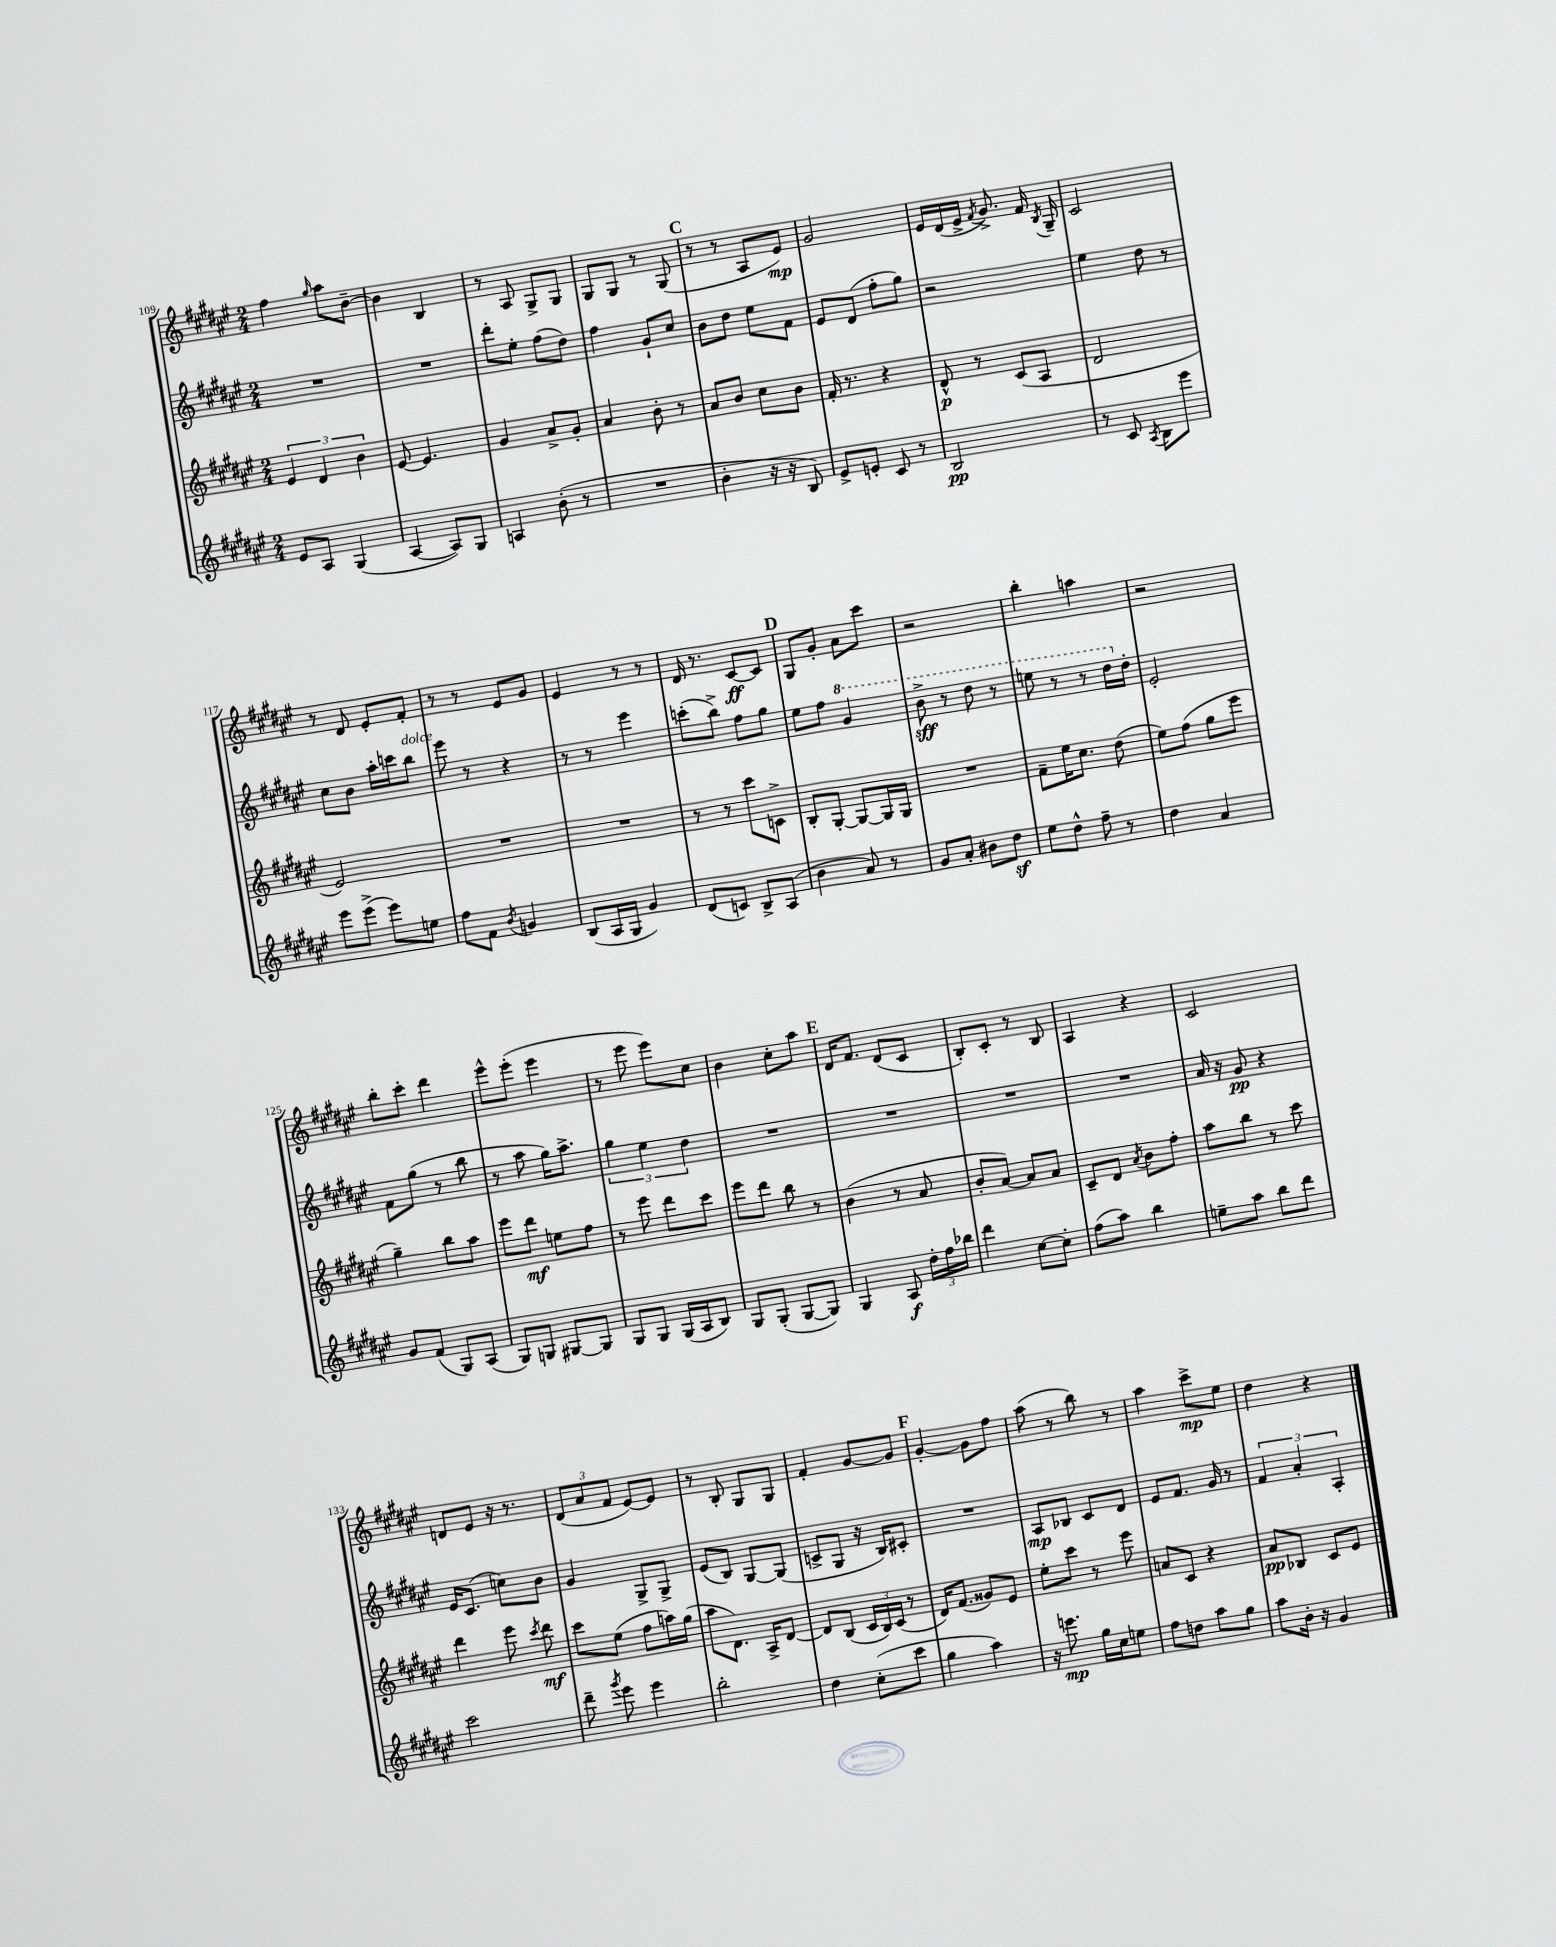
<<
\new StaffGroup <<
\new Staff = "s0" {
    \clef treble \key fis \major \numericTimeSignature \time 2/4
    \autoBeamOff fis''4 \grace { gis''16 } ais''8[ b'8]~-- |
    b'4 b4 |
    r8 ais8 gis8[-> gis8] |
    gis8[ gis8] r8 gis8( |
    \mark \markup { \bold "C" } r8 r8 ais8[ eis'8]\mp) |
    gis'2 |
    eis'16[ dis'16( eis'16]-> \acciaccatura { fis'8 } gis'8.->) fis'16 \acciaccatura { b8 } gis16-- |
    cis'2 |
    r8 dis'8 eis'8[-. fis'8]-. |
    r8 r8 eis'8[ gis'8] |
    eis'4 r8 r8 |
    dis'16 r8. cis'8[~\ff cis'8] |
    \mark \markup { \bold "D" } gis8[ gis'8]-. ais'8[ cis'''8] |
    r2 |
    b''4-. a''4 |
    r2 |
    b''8[-. cis'''8]-. dis'''4 |
    eis'''8[-^ eis'''8]-.( eis'''4 |
    r8 eis'''8 eis'''8[) cis''8] |
    b'4 cis''8[-. ais''8] |
    \mark \markup { \bold "E" } dis'16[ fis'8.] dis'8[( cis'8] |
    b8[-.) cis'8]-. r8 b8 |
    ais4 r4 |
    cis'2 |
    d'8[ eis'8] r16 r8. |
    \tuplet 3/2 { dis'8[( ais'8 fis'8] } eis'8[~) eis'8] |
    r8 b8-. gis8[ gis8] |
    fis'4-. gis'8[~ gis'8] |
    \mark \markup { \bold "F" } gis'4~-. gis'8[ fis''8] |
    ais''8( r8 b''8) r8 |
    ais''4 cis'''8[->\mp eis''8] |
    dis''4 r4 \bar "|." |
}
\new Staff = "s1" {
    \clef treble \key fis \major \numericTimeSignature \time 2/4
    \autoBeamOff R2 |
    R2 |
    dis'''8[-. eis''8]-. fis''8[( dis''8]) |
    fis''4 gis'8[-! cis''8] |
    \mark \markup { \bold "C" } b'8[ dis''8] eis''8[ fis'8] |
    eis'8[ dis'8]( fis''8[-. gis''8]) |
    r2 |
    eis''4 dis''8 r8 |
    cis''8[ b'8] ais''16[-. c'''16 b''8]^\markup { \italic "dolce" } |
    eis'''8 r8 r4 |
    r8 r8 eis'''4 |
    c'''8[-.( b''8]->) fis''8[ gis''8] |
    \mark \markup { \bold "D" } eis''8[ fis''8] \ottava #1 gis''4 |
    b''8->\sff r8 dis'''8 r8 |
    e'''8 r8 r8 dis'''16[ \ottava #0 dis''16]-. |
    eis'2-. |
    fis'8[ gis''8]( r8 b''8 |
    r8 ais''8 gis''16[) ais''8.]-> |
    \tuplet 3/2 { gis''4 eis''4 dis''4 } |
    R2 |
    \mark \markup { \bold "E" } R2 |
    R2 |
    R2 |
    ais'16 r16 gis'8\pp r4 |
    eis'16[ cis'8.]( c''8[) b'8] |
    gis'4 gis8[-> gis8]-> |
    eis'8[( b8]) gis8[~ gis8]( |
    c'8[-> gis8] r16 b16[) cis'8]-. |
    \mark \markup { \bold "F" } R2 |
    ais8[\mp bes8] cis'8[ dis'8] |
    eis'8[ fis'8.] gis'16 r8 |
    \tuplet 3/2 { fis'4 ais'4-. ais4-. } \bar "|." |
}
\new Staff = "s2" {
    \clef treble \key fis \major \numericTimeSignature \time 2/4
    \autoBeamOff \tuplet 3/2 { eis'4 dis'4 b'4 } |
    eis'8~ eis'4. |
    gis'4 ais'8[-> gis'8]-. |
    ais'4 b'8-. r8 |
    \mark \markup { \bold "C" } ais'8[ b'8] cis''8[ b'8] |
    fis'16-. r8. r4 |
    dis'8-^\p r8 cis'8[( ais8] |
    dis'2 |
    eis'2) |
    R2 |
    R2 |
    r8 r8 cis'''8[ c'8]-> |
    \mark \markup { \bold "D" } b8[-. gis8]~-. gis8[~ gis16 gis16] |
    R2 |
    fis'8[-- eis''16 cis''8.] dis''8( |
    eis''8[) fis''8]( gis''8[ eis'''8] |
    gis''4--) b''8[ ais''8] |
    eis'''8[ dis'''8]\mf e''8[ fis''8] |
    r8 eis'''8 dis'''8[ cis'''8] |
    eis'''8[ dis'''8] b''8 r8 |
    \mark \markup { \bold "E" } b'4( r8 ais'8 |
    b'8[-. ais'8]~) ais'8[ ais'8] |
    cis'8[-- dis'8] \acciaccatura { ais'8 } b'8[ fis''8]-. |
    ais''8[ b''8] r8 cis'''8 |
    dis'''4 eis'''8 \acciaccatura { cis'''8 } dis'''8\mf |
    cis'''8[ eis''8]( fis''8[ a''16) gis''16]( |
    ais''8[ dis'8.]) ais16[-> dis'8]~ |
    dis'8[ b8]( \tuplet 3/2 { cis'16[ b16) cis'16]( } r8 |
    \mark \markup { \bold "F" } dis'16[) fis'8.]( gisis'8[) eis'8] |
    eis''8[-. cis'''8] r8 eis'''8 |
    a'8[ cis'8] r4 |
    ais'8[\pp bes8] cis'8[ eis'8] \bar "|." |
}
\new Staff = "s3" {
    \clef treble \key fis \major \numericTimeSignature \time 2/4
    \autoBeamOff eis'8[ ais8] gis4( |
    ais4~ ais8[) gis8] |
    a4 b'8-.( r8 |
    R2 |
    \mark \markup { \bold "C" } b'4-. r16 r16 b8) |
    eis'8[-> e'8]-. cis'8 r8 |
    b2\pp |
    r8 cis'8 \acciaccatura { ais8 } b8[ eis'''8] |
    eis'''8[ eis'''8]->( eis'''8[) e''8] |
    fis''8[ fis'8] \acciaccatura { b'8 } g'4 |
    b8[( ais16 gis16] gis'4) |
    dis'8[( c'8]) b8[-> ais8]( |
    \mark \markup { \bold "D" } b'4 ais'8) r8 |
    gis'8[ ais'8]-. bis'8[ dis''8]\sf |
    eis''8[ dis''8]-^ fis''8-- r8 |
    dis''4 ais'4 |
    gis'8[ fis'8]( gis8[) ais8]( |
    gis8[) g8] gis8[~ gis8] |
    gis8[ gis8] gis16[( ais16 b8]) |
    gis8[ gis8]-.( gis8[~ gis8]) |
    \mark \markup { \bold "E" } gis4 ais8\f \tuplet 3/2 { dis''16[-. fis''16 bes''16] } |
    dis'''4 cis''8[~ cis''8]-. |
    fis''8[( ais''8]) b''4 |
    e''8[-- ais''8] b''8[ dis'''8] |
    cis'''2 |
    dis'''8-- \acciaccatura { gis'''8 } eis'''8 eis'''4 |
    b''2-. |
    dis''4 cis''8[-.( cis'''8] |
    \mark \markup { \bold "F" } gis''4 ais''4) |
    r16 e'''8.\mp gis''16[ cis''16 e''8] |
    fis''8[ d''8] ais''8[ gis''8] |
    ais''8[ b'16]-. r16 gis'4 \bar "|." |
}
>>
>>
\layout { \context { \Score currentBarNumber = #109 } }
